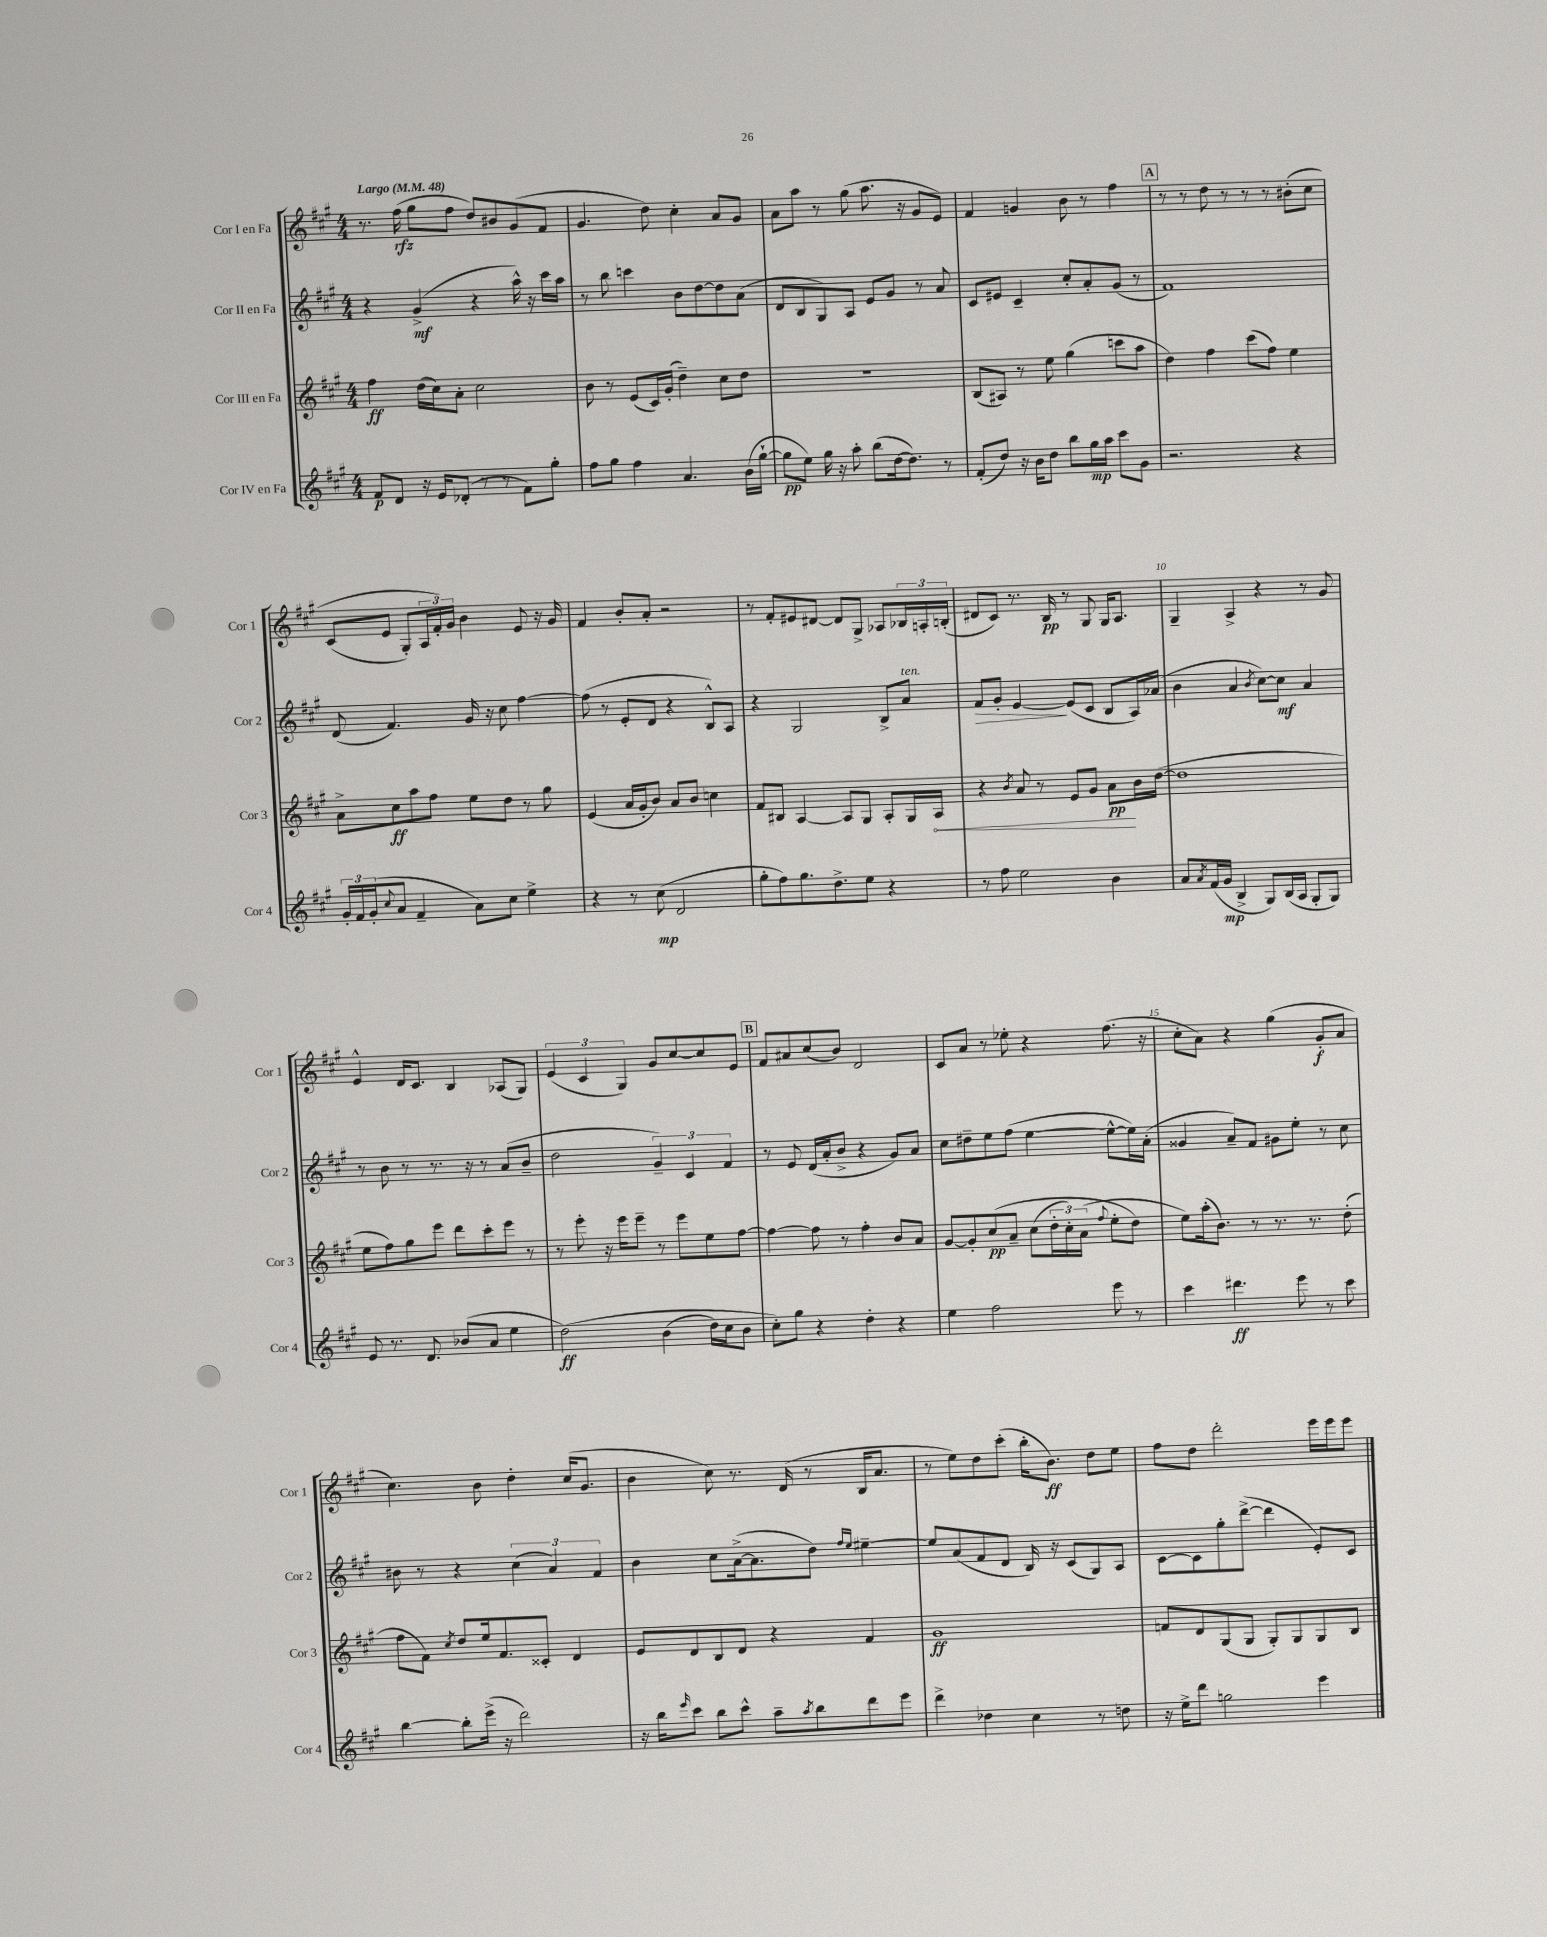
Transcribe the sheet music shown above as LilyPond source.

<<
\new StaffGroup <<
\new Staff = "s0" \with { instrumentName = "Cor I en Fa" shortInstrumentName = "Cor 1" } {
    \clef treble \key a \major \numericTimeSignature \time 4/4 \tempo "Largo" 4 = 48
    r8. fis''16\rfz( gis''8 fis''8 d''8) bis'8 gis'8( fis'8 |
    gis'4. d''8) cis''4-. a'8 gis'8 |
    a'8 a''8 r8 gis''8( a''8. r16 gis'8 e'8) |
    fis'4 g'4 b'8 r8 fis''4 |
    \mark \markup { \box "A" } r8 r8 d''8 r8 r8 r8 bis'8-.\( cis''8 |
    cis'8( e'8 gis8-.) \tuplet 3/2 { a16 fis'16-.\) gis'16 } b'4 e'8 r16 gis'16 |
    fis'4 b'8-. a'8-. r2 |
    r8 fis'8-. eis'8 dis'8~ dis'8 gis8-> aes8 \tuplet 3/2 { bes16 a16-. b16-.( } |
    dis'8 cis'8) r8. b16\pp r8 gis8 gis16 a8. |
    gis4-- a4-> r4 r8 gis'8 |
    e'4-^ d'16 cis'8. b4 aes8( gis8) |
    \tuplet 3/2 { e'4( cis'4 gis4) } gis'8 cis''8~ cis''8 e'8 |
    \mark \markup { \box "B" } fis'8 ais'8 cis''8( b'8) d'2 |
    cis'8 a'8 r8 ees''8-. r4 fis''8.( r16 |
    cis''8-. a'8) r4 gis''4( gis'8-.\f a'8 |
    cis''4.) b'8 d''4-. cis''16( gis'8. |
    b'4 cis''8) r8. d'16( r8 b16 a'8. |
    r8 e''8) d''8 cis'''8-.( b''16-. b'8.\ff) d''8 e''8 |
    fis''8 d''8 d'''2-. e'''16 e'''16 e'''8 \bar "|." |
}
\new Staff = "s1" \with { instrumentName = "Cor II en Fa" shortInstrumentName = "Cor 2" } {
    \clef treble \key a \major \numericTimeSignature \time 4/4
    r4 gis'4->\mf( r4 a''16-^) r16 cis'''16 a''16 |
    r8 b''8 c'''4 b'8 d''8~ d''8 a'8( |
    d'8 b8 gis8) a8 e'8 gis'8 r8 a'8 |
    cis'8 eis'8 cis'4-- cis''8-. a'8-. gis'8( r8 |
    \mark \markup { \box "A" } fis'1) |
    d'8( fis'4.) gis'16 r16 cis''8 fis''4~ |
    fis''8( r8 e'8-. d'8 r4 b8-^) a8 |
    r4 gis2 b8-> a'8^\markup { \italic "ten." } |
    fis'8\> gis'8-. e'4~\! e'8( cis'8 b8 a16) aes'16( |
    b'4 a'4 \acciaccatura { b'8 } cis''8~) cis''8\mf a'4 |
    r8 b'8 r8 r8. r16 r8 a'8( b'8-- |
    d''2 \tuplet 3/2 { gis'4--) cis'4 fis'4 } |
    \mark \markup { \box "B" } r8 e'8 d'16( a'16-. b'8-> r4 gis'8) a'8 |
    cis''8 dis''8-- e''8 fis''8( e''4~ e''8~-^ e''16) a'16-.( |
    gisis'4 a'8--) fis'8 gis'8 e''8-. r8 cis''8 |
    bis'8 r8 r4 \tuplet 3/2 { cis''4( a'4) fis'4 } |
    b'4 cis''8 a'16~->( a'8. d''8) \grace { fis''16 e''16 } eis''4~-- |
    eis''8 a'8( fis'8 d'8 b16) r16 cis'8( gis8) a8 |
    cis'8~ cis'8 gis''8-. d'''8~->( d'''4 e'8-.) cis'8 \bar "|." |
}
\new Staff = "s2" \with { instrumentName = "Cor III en Fa" shortInstrumentName = "Cor 3" } {
    \clef treble \key a \major \numericTimeSignature \time 4/4
    fis''4\ff d''16( cis''16) a'8-. cis''2 |
    b'8 r8 e'8( cis'16) gis'16-.( d''4--) cis''8 d''8 |
    R1 |
    b8( ais8) r8 e''8 gis''4( c'''8 a''8 |
    \mark \markup { \box "A" } d''4) fis''4 cis'''8( fis''8) e''4 |
    a'8-> cis''8\ff a''8 fis''8 e''8 d''8 r8 gis''8 |
    e'4( a'16 gis'16-. b'8) a'8 b'8 c''4 |
    fis'8 bis8 a4~ a8 gis8 a8-. gis16 \once \override Hairpin.circled-tip = ##t a16\< |
    r4 \acciaccatura { b'8 } a'8 r8 e'8 gis'8 a'8\pp\! b'16 d''16~( |
    d''1 |
    e''8 fis''8) gis''8 e'''8 d'''8 cis'''8-. e'''8 r8 |
    r8 e'''8-. r16 e'''16 e'''8-- r8 e'''8 e''8 fis''8~ |
    \mark \markup { \box "B" } fis''4~ fis''8 r8 fis''4-. b'8 a'8 |
    gis'8~ gis'8-. cis''8\pp\( a'8-- cis''8( \tuplet 3/2 { d''16-. cis''16-.) a'16( } \appoggiatura { fis''8 } e''8-. d''8\) |
    e''8) a''16-.( b'8.) r8 r8. r8. d''8-.( |
    fis''8 fis'8) \acciaccatura { cis''8 } d''8 e''16 fis'8. cisis'8-. d'4 |
    e'8 d'8 b8 d'8 r4 fis'4 |
    gis'1\ff |
    f'8 d'8 gis8( gis8 gis8-.) gis8 gis8 b8 \bar "|." |
}
\new Staff = "s3" \with { instrumentName = "Cor IV en Fa" shortInstrumentName = "Cor 4" } {
    \clef treble \key a \major \numericTimeSignature \time 4/4
    fis'8\p d'8 r16 e'16 des'8-.( r8 r8 fis'8) gis''8-. |
    fis''8 gis''8 fis''4 a'4. b'16( gis''16~-! |
    gis''8\pp e''8) gis''16 r16 a''8-. b''8( d''16~ d''8.) r8 |
    fis'8-.( d''8) r16 b'16 d''8 b''8 gis''16\mp a''16 cis'''8 gis'8 |
    \mark \markup { \box "A" } r2. r4 |
    \tuplet 3/2 { gis'16-. fis'16 gis'16-.( } \appoggiatura { cis''8 } a'8 fis'4-- a'8) cis''8 e''4-> |
    r4 r8 cis''8\mp( d'2 |
    gis''8-. fis''8) gis''8. d''8.-> e''8 r4 |
    r8 fis''8 e''2 b'4 |
    a'8 \acciaccatura { a'8 } fis'16( gis'16\mp b4-> gis8) b16( a16 gis8-. gis8) |
    e'8 r8. d'8. bes'8( a'8 e''4 |
    d''2\ff)\( b'4( d''16) cis''16 b'8 |
    \mark \markup { \box "B" } cis''8-.\) gis''8 r4 d''4-. r4 |
    e''4 fis''2 e'''8 r8 |
    cis'''4 dis'''4.\ff e'''8 r8 cis'''8 |
    b''4~ b''8-. e'''16->( r16 d'''2) |
    r16 b''16 \grace { e'''16 } cis'''8 b''8 cis'''8-^ a''8-- \acciaccatura { a''8 } b''8 d'''8 e'''8 |
    d'''4-> des''4 cis''4 r8 d''8 |
    r16 e''16-> d'''8 g''2 e'''4 \bar "|." |
}
>>
>>
\layout { \context { \Score \override BarNumber.break-visibility = ##(#f #t #t) barNumberVisibility = #(every-nth-bar-number-visible 5) } }
